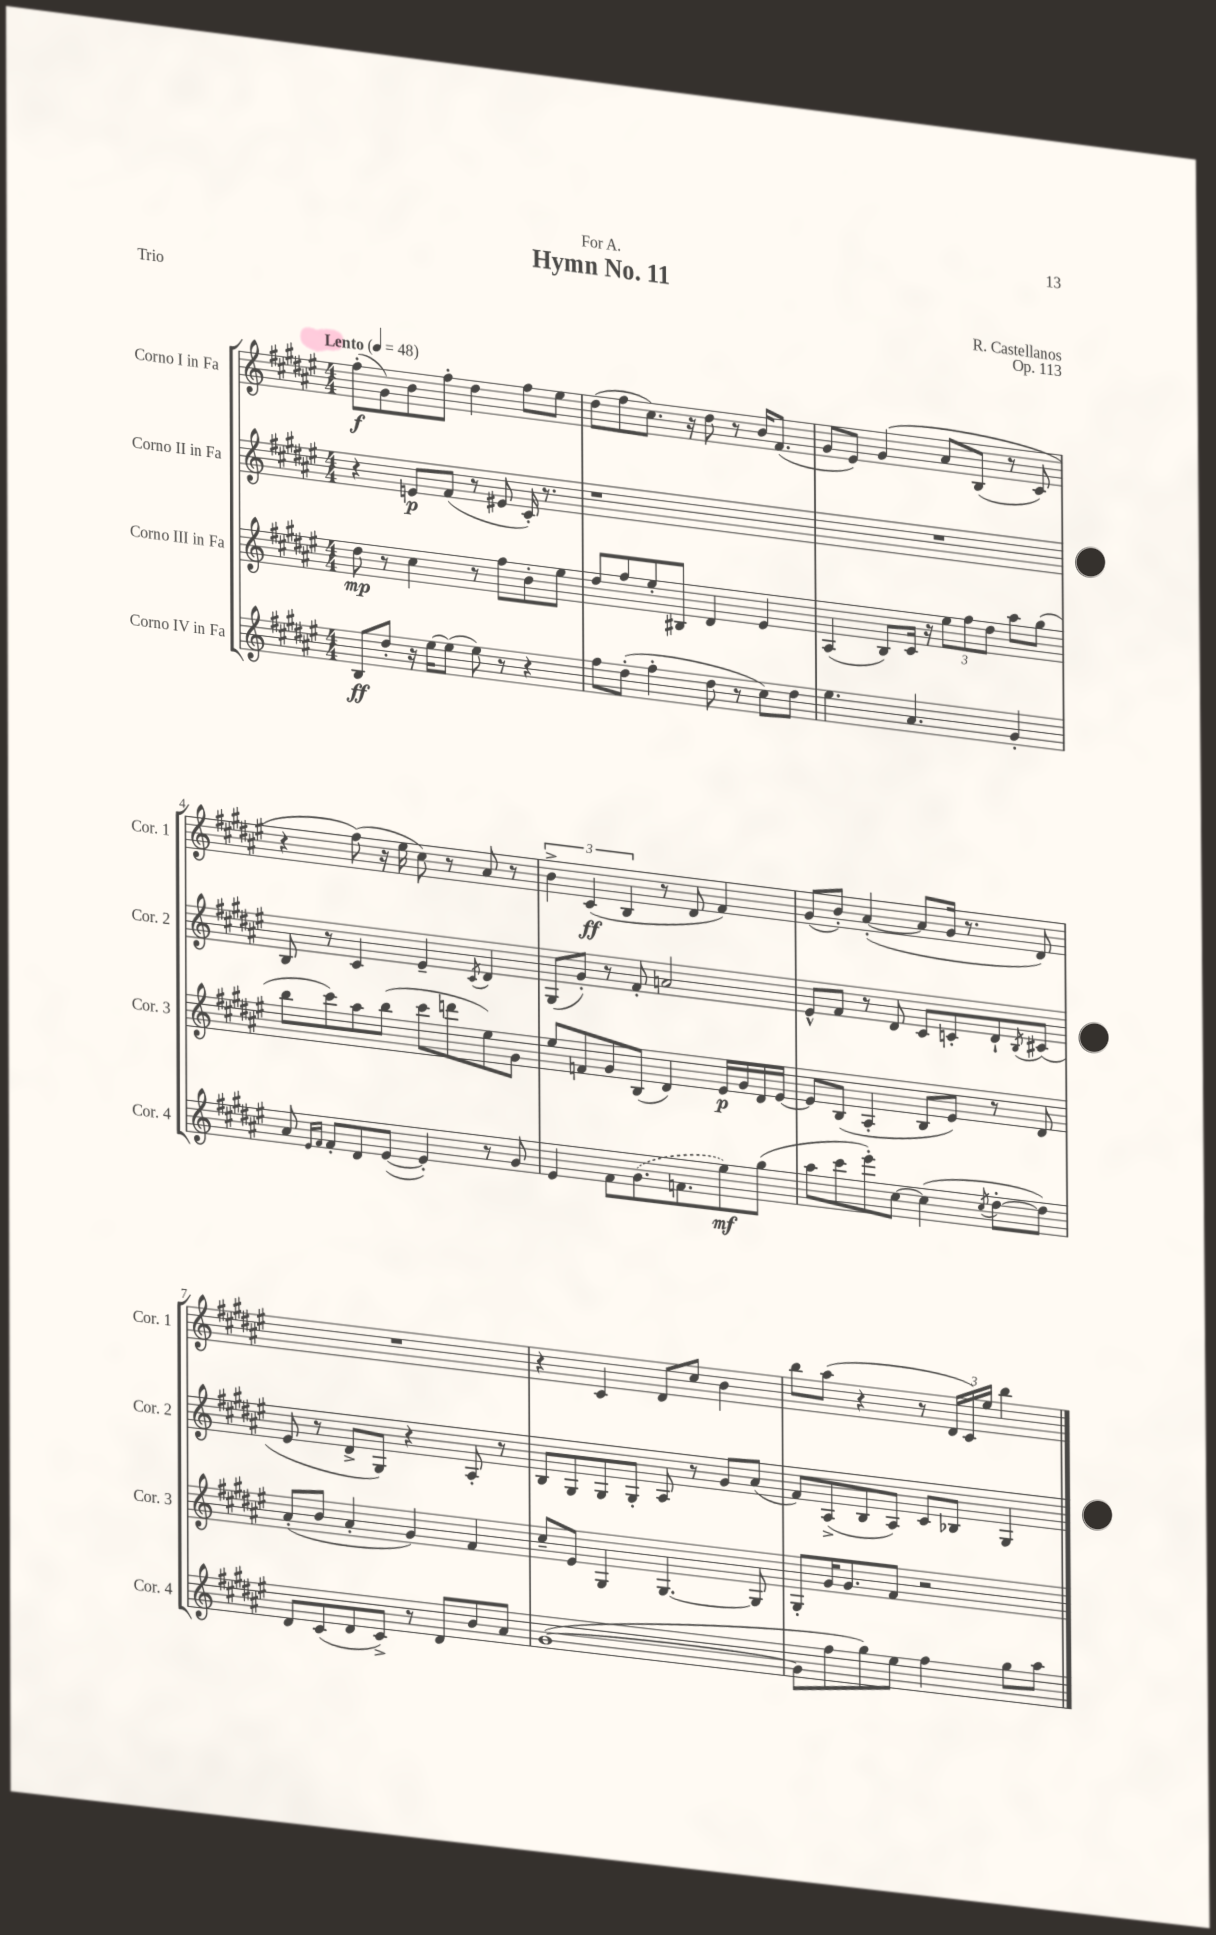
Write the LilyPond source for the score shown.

\header { title = "Hymn No. 11" composer = "R. Castellanos" dedication = "For A." opus = "Op. 113" piece = "Trio" }
<<
\new StaffGroup <<
\new Staff = "s0" \with { instrumentName = "Corno I in Fa" shortInstrumentName = "Cor. 1" } {
    \clef treble \key fis \major \numericTimeSignature \time 4/4 \tempo "Lento" 4 = 48
    fis''8-.\f( gis'8) b'8 fis''8-. dis''4 fis''8 eis''8 |
    dis''8( fis''8 cis''8.) r16 dis''8 r8 b'16 fis'8.( |
    gis'8 eis'8) gis'4\( ais'8 b8( r8 cis'8) |
    r4 fis''8(\) r16 eis''16 cis''8) r8 ais'8 r8 |
    \tuplet 3/2 { b'4-> cis'4\ff( b4 } r8 dis'8 fis'4) |
    gis'8( b'8-.) ais'4~-.( ais'8 gis'16 r8. dis'8) |
    R1 |
    r4 cis'4 dis'8 cis''8 b'4 |
    b''8 ais''8( r4 r8 \tuplet 3/2 { dis'16 cis'16) eis''16 } b''4 \bar "|." |
}
\new Staff = "s1" \with { instrumentName = "Corno II in Fa" shortInstrumentName = "Cor. 2" } {
    \clef treble \key fis \major \numericTimeSignature \time 4/4
    r4 e'8\p fis'8( r8 eis'8 cis'16-.) r8. |
    r1 |
    R1 |
    b8 r8 cis'4 eis'4-- \acciaccatura { cis'8 } dis'4 |
    gis8( gis'8-.) r8 fis'8-. a'2 |
    eis'8-^ fis'8 r8 dis'8 cis'8 c'8-. dis'8-! \acciaccatura { b8 } cis'8( |
    eis'8 r8 dis'8-> gis8) r4 ais8-. r8 |
    b8 gis8 gis8 gis8-. ais8 r8 gis'8 ais'8( |
    fis'8) ais8->( b8 ais8) cis'8 bes8 gis4 \bar "|." |
}
\new Staff = "s2" \with { instrumentName = "Corno III in Fa" shortInstrumentName = "Cor. 3" } {
    \clef treble \key fis \major \numericTimeSignature \time 4/4
    dis''8\mp r8 cis''4 r8 fis''8 b'8-. eis''8 |
    dis''8 fis''8 eis''8-. bis8 dis'4 eis'4 |
    ais4( b8) cis'16 r16 \tuplet 3/2 { eis''8 fis''8 dis''8 } ais''8 gis''8( |
    b''8 cis'''8) ais''8 b''8( cis'''8 d'''8 eis''8) gis'8 |
    eis''8 f'8 gis'8 b8( dis'4) eis'16\p gis'16 dis'16 eis'16~ |
    eis'8 b8( ais4-. b8 eis'8) r8 dis'8 |
    ais'8-.( b'8 ais'4-. gis'4) fis'4 |
    cis''8-- eis'8 gis4 gis4.~ gis8 |
    gis8-. gis'16 gis'8. fis'8 r2 \bar "|." |
}
\new Staff = "s3" \with { instrumentName = "Corno IV in Fa" shortInstrumentName = "Cor. 4" } {
    \clef treble \key fis \major \numericTimeSignature \time 4/4
    b8\ff dis''8-. r16 eis''16~ eis''8( eis''8) r8 r4 |
    fis''8 dis''8-.( fis''4-. dis''8 r8 cis''8) dis''8 |
    eis''4. ais'4. gis'4-. |
    ais'8 \grace { eis'16 fis'16 } fis'8-. dis'8 eis'8~( eis'4-.) r8 gis'8 |
    eis'4 fis'8 \once \slurDashed gis'8.( f'8. eis''8\mf) gis''8( |
    ais''8 cis'''8 eis'''8-.) cis''8~ cis''4( \acciaccatura { cis''8 } dis''8~-. dis''8) |
    dis'8 cis'8( dis'8 cis'8->) r8 dis'8 b'8 ais'8 |
    gis'1~( |
    gis'8 fis''8 gis''8) eis''8 fis''4 gis''8 ais''8 \bar "|." |
}
>>
>>
